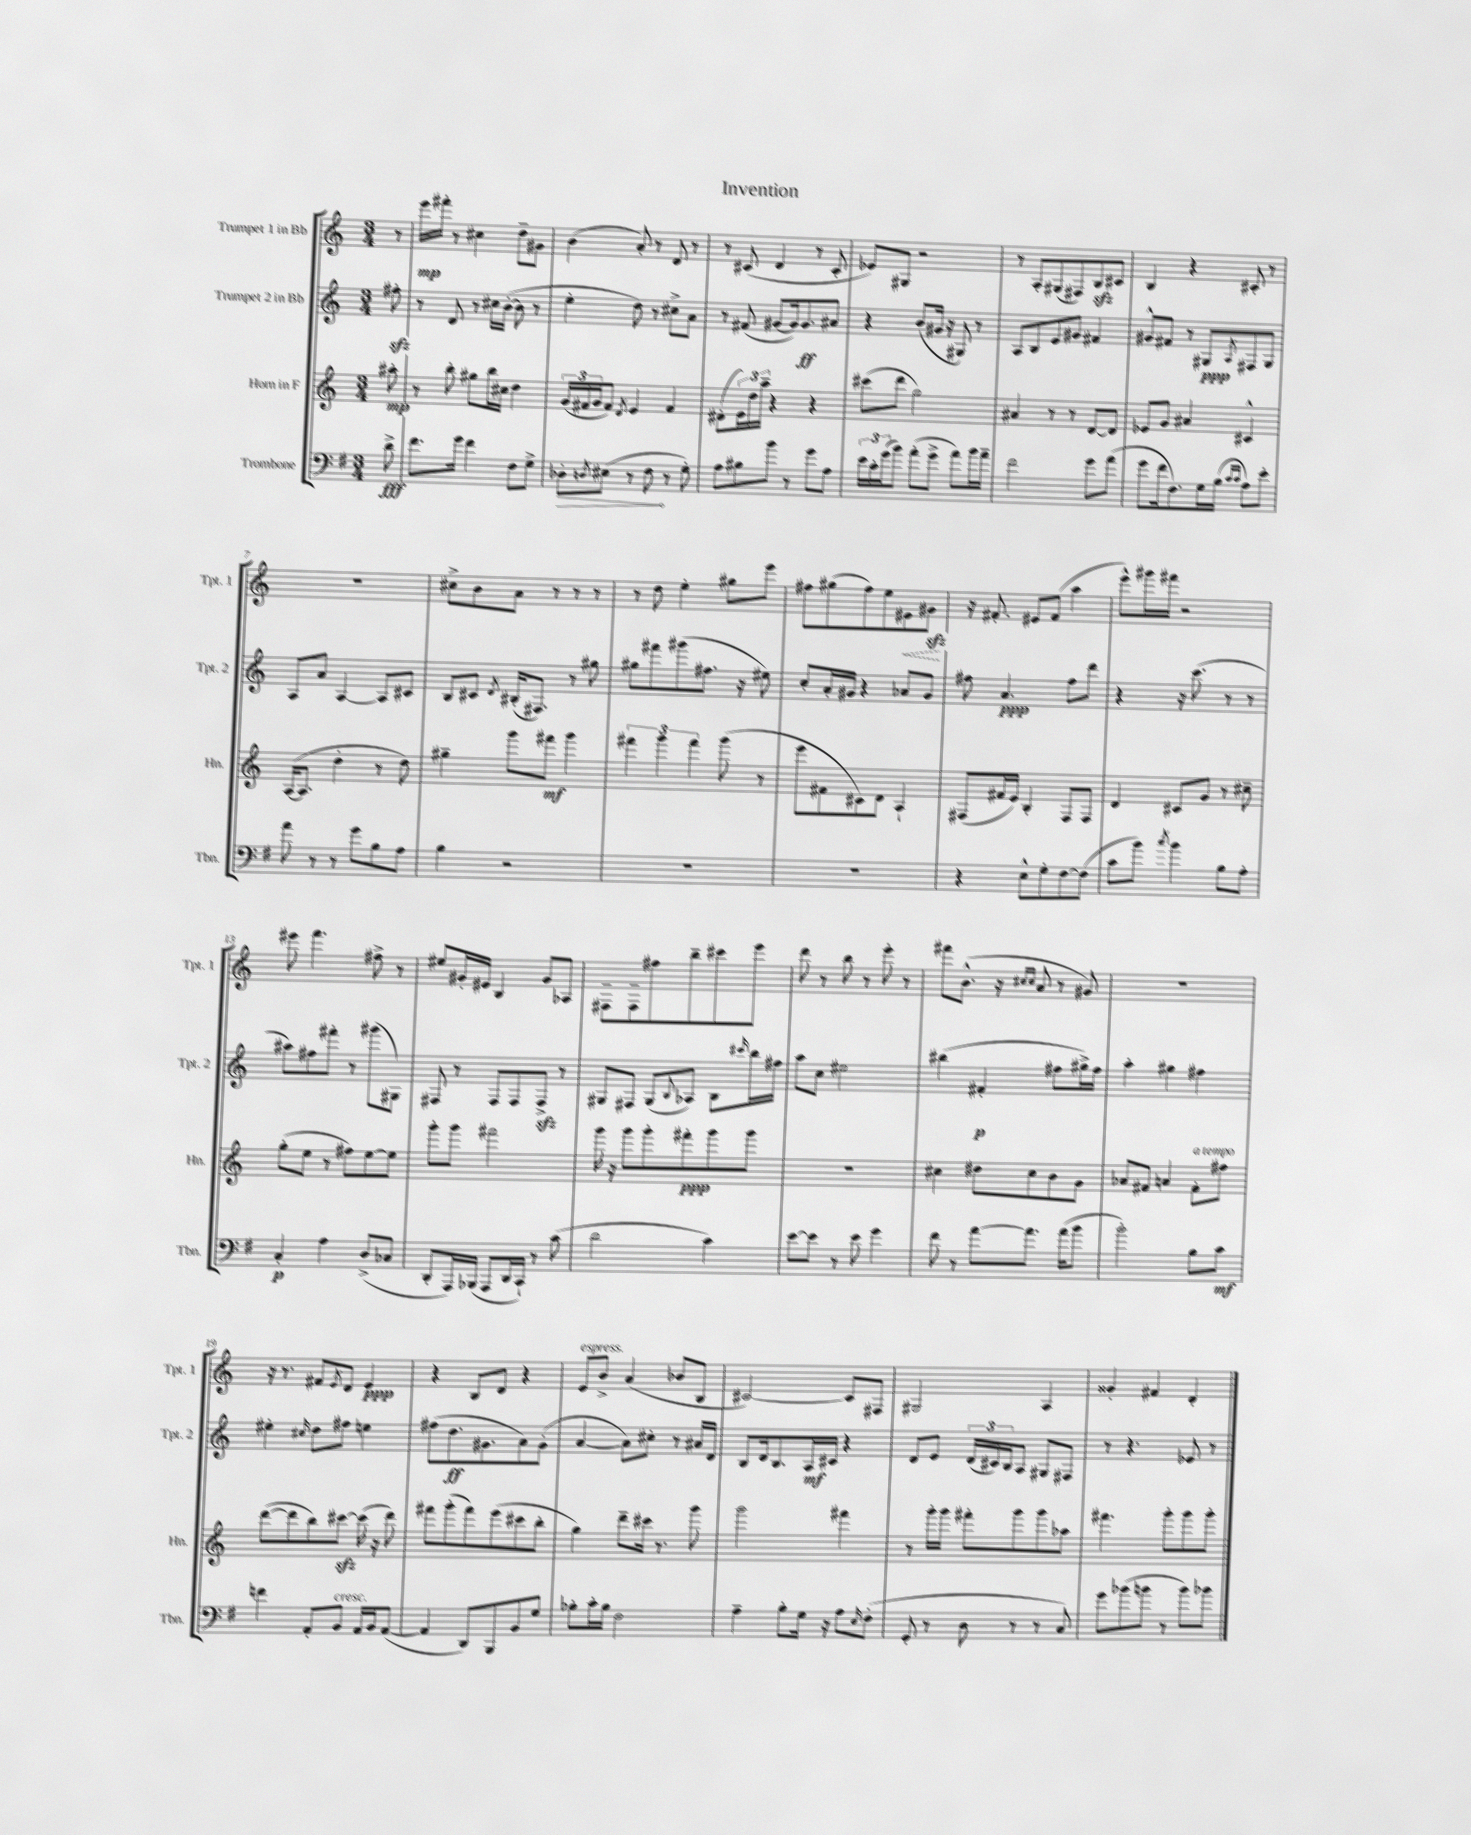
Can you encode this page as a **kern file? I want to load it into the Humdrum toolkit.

**kern	**kern	**kern	**kern
*staff4	*staff3	*staff2	*staff1
*clefF4	*clefG2	*clefG2	*clefG2
*k[f#]	*k[]	*k[]	*k[]
*M3/4	*M3/4	*M3/4	*M3/4
8d^	8aa#'	8ff#'	8r
=	=	=	=
8.f#	8r	8r	16eee
.	.	.	16fff#'
.	8bb'	8d	8r
16g	.	.	.
4f#	8gg#	8r	4cc#
.	16bb	16cc#	.
.	16cc#	([16b'	.
8F#	4dd	8b]	8dd~
8G^	.	8r	8g#
=	=	=	=
8D-'	(24g	4ee'	(4b
.	24f#	.	.
.	24g	.	.
8qD	.	.	.
(8E#	8f#)	.	.
.	8qd	.	.
8r	4e	8dd)	8a')
8F#	.	8r	8r
8r	4f#	8cc#^	8d
8G')	.	8a	8r
=	=	=	=
8A	(8d#'	8r	8r
8B#	24e)	(8f#	(8c#
.	24dd	.	.
.	24aa~	.	.
8b	4r	[8g#	4d
8r	.	16g#])	.
.	.	8.g#	.
8g	4r	.	8r
8A	.	8a#	8c#'
=	=	=	=
24e	(8ccc#	4r	8e-)
24c'	.	.	.
(24g	.	.	.
8b)	8ddd	.	8G#
(8a'	2gg)	(8b	2r
8g^	.	16g#	.
.	.	16r	.
8a)	.	8G#)	.
16b	.	8r	.
16a~	.	.	.
=	=	=	=
2f#	4a#	8A	8r
.	.	8B	8A'
.	8r	8e	(8G#
.	8r	8g#	8F#)
8g	[8d	4f#	8B
(8a	8d]	.	8c#
=	=	=	=
8g	8e-	8g#^^	4B
16f#	8g	8f#	.
8.F#)	.	.	.
.	4a#	8r	4r
16G	.	8G#	.
(16B	.	.	.
16qqc	.	.	.
16qqc	.	8qA	.
8A)	4c#^^	8F#	8c#'
8e'	.	8G#	8r
=	=	=	=
8a	([16A	8A	2.r
.	8.A]	.	.
8r	.	8a	.
8r	4dd'	[4A	.
8g	.	.	.
8B	8r	8A]	.
8A	8dd)	8c#	.
=	=	=	=
4B	4gg#~	8B	8cc#^
.	.	8c#	8b
.	.	8qd	.
2r	8ggg	(16B#'	8a
.	.	8.F#)	.
.	8fff#	.	8r
.	4ggg	8r	8r
.	.	8gg#	8r
=	=	=	=
2.r	6fff#	8gg#	8r
.	.	8fff#	8dd
.	6ggg	.	.
.	.	(8ggg#	4ee'
.	6fff#	.	.
.	.	8.ff#	.
.	(8ggg	.	8gg#
.	.	16r	.
.	8r	8ee#)	8eee
=	=	=	=
2.r	8eee	8cc'	8ff#
.	8f#	16a'	(8gg#
.	.	16g#	.
.	8c#)	4r	8ff#)
.	8d	.	8ee
.	4A`	8a-	8e#
.	.	8g#	8g#
=	=	=	=
4r	(8F#	8ff#	16r
.	.	.	8.f#'
.	16f#	4.a	.
.	16e)	.	.
8E^^	4B'	.	8e#
8G'	.	.	(8f#
[8F#	8F#	8ff#	4aa
(8F#]	8F#	8ddd	.
=	=	=	=
8c	4d	4r	8eee^^)
8b)	.	.	16ggg#
.	.	.	16fff#
8qcc	.	.	.
4b	8c#	16r	2r
.	.	(8.ccc	.
.	8g	.	.
8B	8r	8r	.
8A'	8cc#~	8r	.
=	=	=	=
4C'	(8gg'	8aa#)	8eee#
.	8ee	8ff#	4.fff
4A	8r	8fff#'	.
.	8ff#)	8r	.
(8D^	[8ee	(8ggg#	8ff#^
8C-	8ee]	8G#)	8r
=	=	=	=
8DD'	8ggg'	8F#	8ee#
16AAA)	8ggg	8r	16g#'
(16BBB-	.	.	16e#
8AAA	2fff#	8F#	4B
16DD	.	8F#	.
16CC`)	.	.	.
8r	.	8F#^	8g#
(8c	.	8r	8A-
=	=	=	=
2d	16ggg	8G#	8F#~
.	16r	.	.
.	8ggg	8F#	8F#~
.	8ggg'	(8G#	8ff#
.	.	8qqB	.
.	8fff#'	8A-)	8bb~
4c)	8ggg	8B	8ccc#
.	.	16qqccc#	.
.	8ggg	16bb	8eee
.	.	16ff#	.
=	=	=	=
[8e	2.r	8aa	8ddd
8e]	.	8cc	8r
8r	.	2ee#	8bb
8e	.	.	8r
4g	.	.	8eee'
.	.	.	8r
=	=	=	=
8f#	4cc#	(4bb#	8fff#
8r	.	.	(8.b^^
[8a	8dd#	4f#'	.
.	.	.	16r
.	.	.	16qqcc#
.	.	.	16qqcc#
8.a]	8cc#	.	8a
.	8b	8ff#	8r
(16a	.	.	.
8b	8g	16gg#^)	8g#)
.	.	16ff#	.
=	=	=	=
2b')	8a-	4aa'	2.r
.	8f#	.	.
.	4a	4gg#	.
8B	8f#'	4ff#	.
8c	8ff#	.	.
=	=	=	=
4f	([8ddd	4ee#'	16r
.	.	.	8.r
.	8ddd]	.	.
.	.	16qqcc#	.
8AA'	8bb)	8dd	8f#
.	.	.	8qe
8BB	[8ccc#	8ff#	8d
16AA	(16ccc#]	4ee	4e
16BB	16r	.	.
([8AA	8ddd)	.	.
=	=	=	=
4AA]	8fff#	(8ff#	4r
.	(8ggg'	8.dd	.
8DD)	8fff#)	.	8B
.	.	8.g#	.
8BBB	(8eee	.	8d
8BB	8ccc#	8a)	4r
8G	8bb'	(8g#'	.
=	=	=	=
8B-'	4gg)	[4a	8e
16c'	.	.	8b^
16B-	.	.	.
2F#	8ddd~	8a])	(4a
.	16ccc#	8cc#'	.
.	8.r	.	.
.	.	8r	8b-
.	8ggg	16a#	8B
.	.	16d	.
=	=	=	=
4A~	2ggg	8B	[2c#)
.	.	16d	.
.	.	8.B	.
8B'	.	.	.
16G	.	16A	.
16r	.	16c#	.
8A	4fff#	4r	8c#]
16qqE	.	.	.
(8F#'	.	.	8F#
=	=	=	=
8GG'	8r	8d	2G#
8r	16ggg'	8e	.
.	16ggg	.	.
8D	8fff#'	(24d	.
.	.	24c#)	.
.	.	24B	.
8r	8ggg	8A	.
8r	8ggg	8G#	4A
8C)	8aa-	8F#	.
=	=	=	=
8g	4.fff#	8r	4g##'
(8b-	.	4.r	.
8b	.	.	4f#
8r	8ggg'	.	.
8b)	8ggg	8e-	4d'
8b-	8ggg'	8r	.
==	==	==	==
*-	*-	*-	*-
